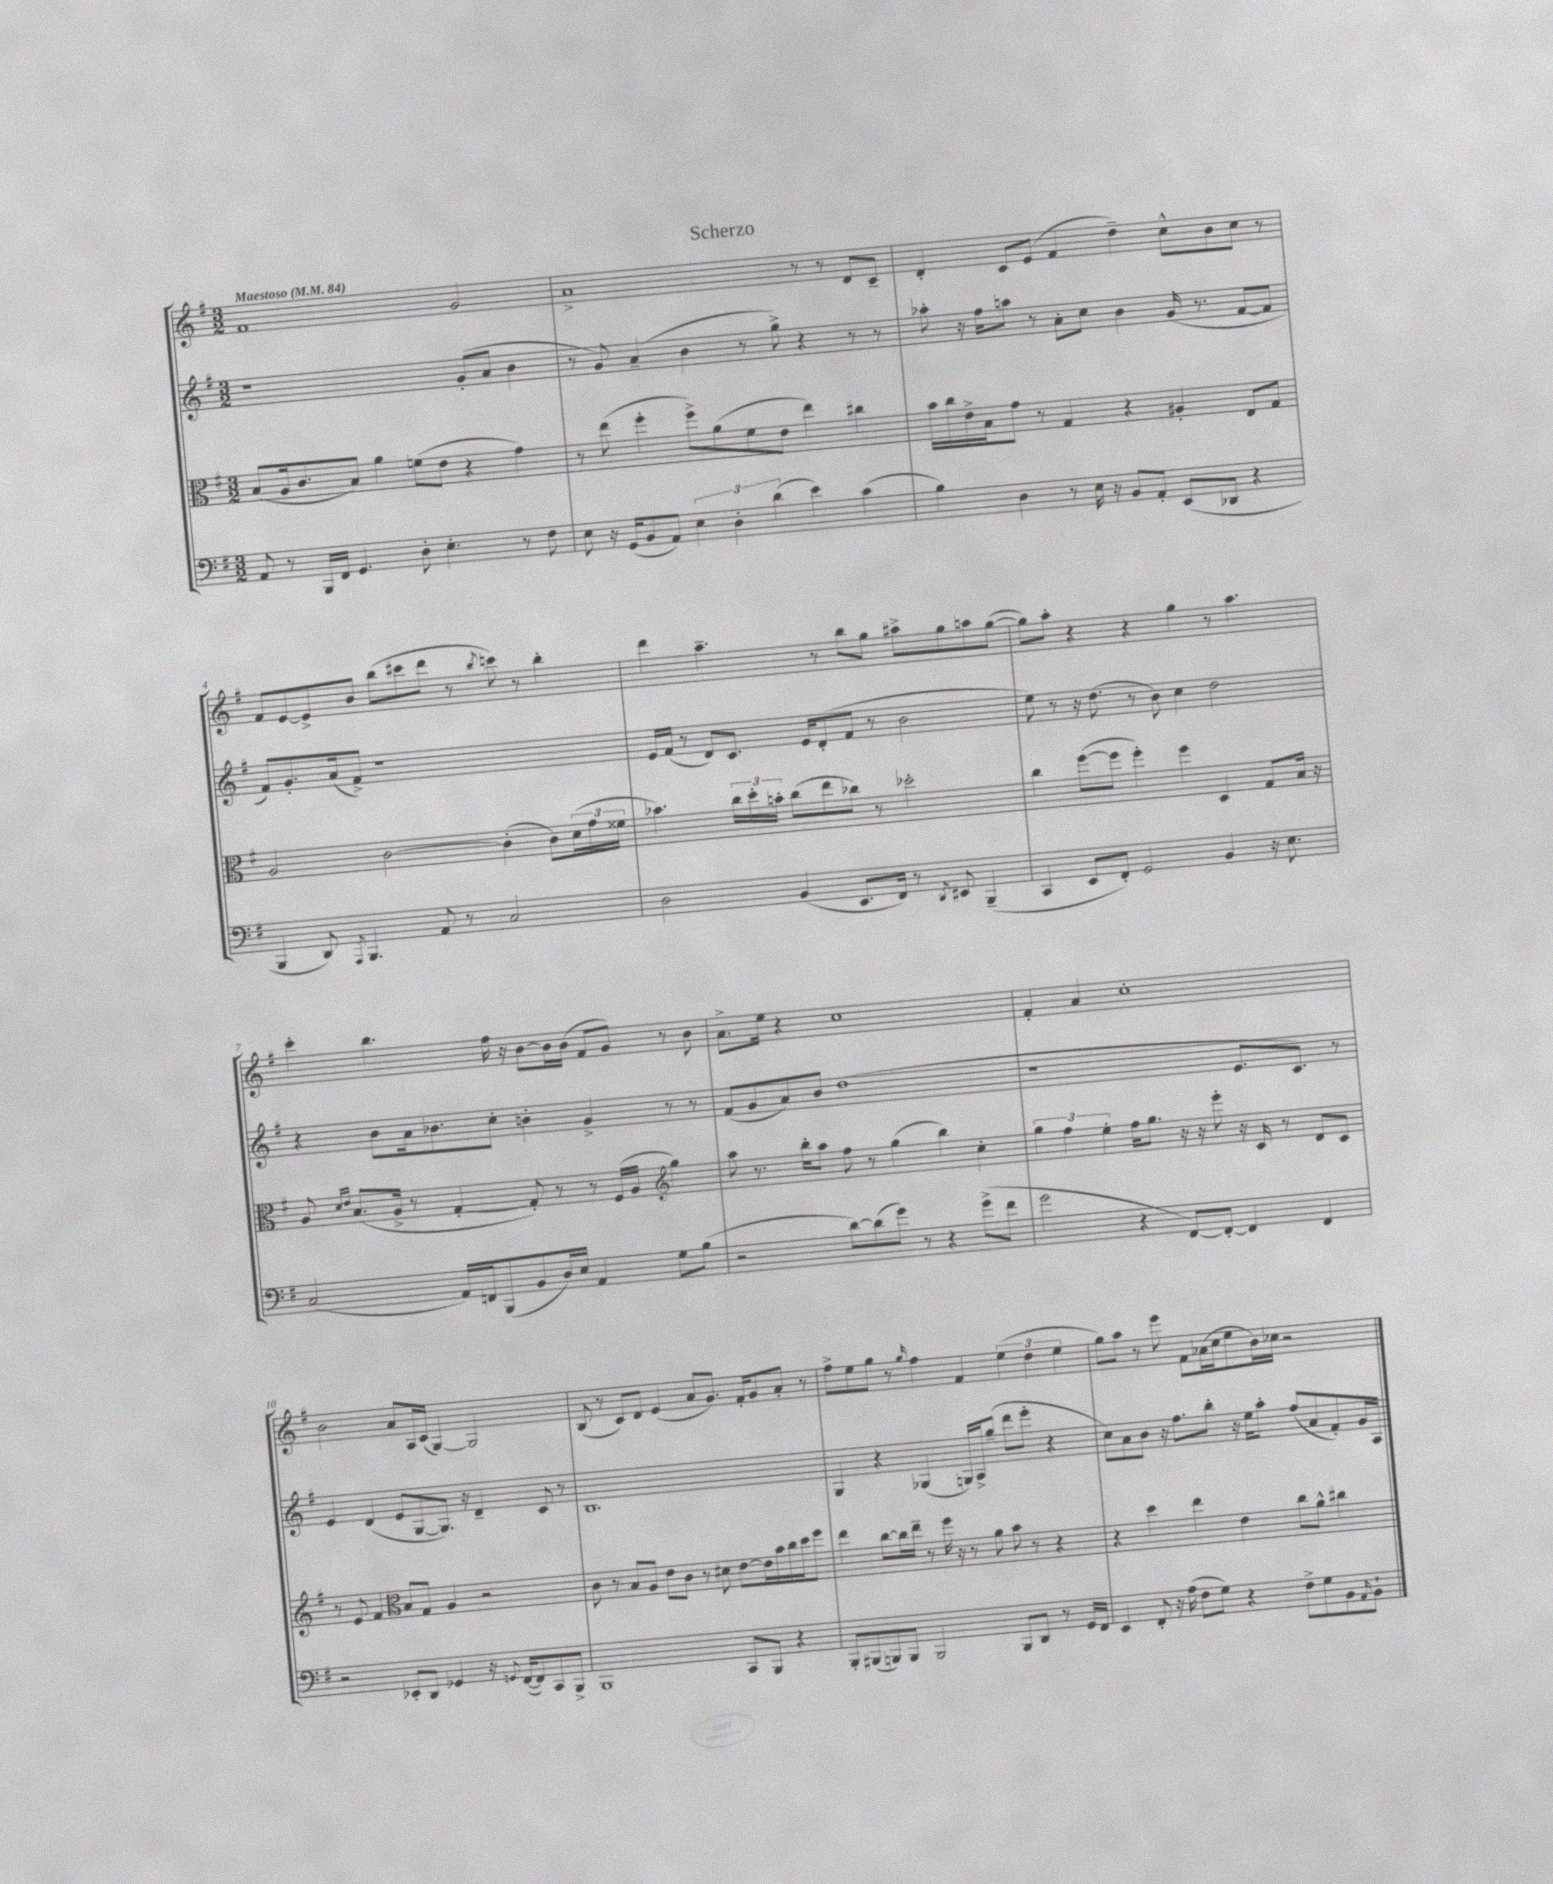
\header { title = "Scherzo" }
<<
\new StaffGroup <<
\new Staff = "s0" {
    \clef treble \key g \major \numericTimeSignature \time 3/2 \tempo "Maestoso" 4 = 84
    fis'1 g'2 |
    a'1-> r8 r8 d'8 c'8-- |
    d'4-. c'8 e'8( fis'4 d''4--) c''8-^ b'8 c''8 r8 |
    fis'8 e'8~ e'8-> b'8 b''8( cis'''8 d'''8 r8 \acciaccatura { b''8 } c'''8) r8 b''4-. |
    d'''4 a''4.-- r8 b''8 g''8 ais''8-> g''8 a''8 g''8~( |
    g''8) a''8-. r4 r4 g''4 r8 a''4. |
    c'''4-. b''4. fis''16 r16 b'8~ b'16 b'16( fis'8 g'8) r8 b'8 |
    a'8.-> e''16 r4 c''1 |
    fis'4-. a'4 c''1-. |
    b'2 a'8 a16 c'16( g4~) g2 |
    b8( r8 c'8) d'8 e'4( a'8 g'8.) fis'16-. g'8 a'8-. r8 |
    fis''8-> e''8 g''8 r8 \grace { g''16 } fis''4 fis'4 \tuplet 3/2 { e''4( d''4 e''4 } |
    g''8) a''8 r8 e'''8 fis'8 aes'16( c''16 e''8 b'16) ces''16 r2 \bar "|." |
}
\new Staff = "s1" {
    \clef treble \key g \major \numericTimeSignature \time 3/2
    r1 g'8-.( a'8 b'4 |
    r8 g'8) a'4--( b'4 r8 g''8->) r4 r8 r8 |
    aes''8-. r16 fis''16 a''8 r8 a'8-. c''8 b'4 g'16( r8. fis'8~ fis'8 |
    fis'8) g'8.-. a'16( fis'8->) r1 |
    e'16 fis'16( r8 d'8) c'8. e'16 d'8-.( fis'8 r8 b'2 |
    e''8) r8 r16 d''8.( r8 b'8) c''4 d''2 |
    r4 b'8 a'16 bes'8. c''8-. b'4-. g'4-> r8 r8 |
    fis'8( g'8 a'8) b'8 d''1( |
    r1 e'8. c'8.) r8 |
    e'4 d'4( e'8 g8~ g8.) r16 d'4-- c'8 r8 |
    b1. |
    g4 r4 ges4( g16) a16-> g''8--( d'''8 e'''8-. r4 |
    c''8) a'8 b'8 r16 fis''8. b''8-. r16 e''16 a''8-. fis''8( a'8 fis'8-.) g'16 a16 \bar "|." |
}
\new Staff = "s2" {
    \clef alto \key g \major \numericTimeSignature \time 3/2
    b8( a16 c'8. b8) a'4 f'8( e'8 r4 g'4) |
    r8 e''8( fis''4-. fis''8->) a'8( fis'8 e'8 e''4) cis''4 |
    b'16 c''16 e'16-> b16 g'8 r8 g4 r4 ais4-. e8 g8 |
    a2 c'2~ c'4-.( c'8) \tuplet 3/2 { d'16( g'16 fisis'16 } |
    bes'4.) \tuplet 3/2 { c''16 d''16-. b'16-. } c''8( e''8 ces''8) r8 des''2-. |
    c''4 fis''8~( fis''8 fis''4-.) fis''4 d4 g8 b16 r16 |
    a8 \grace { d'16 e'16 } b8.( a16-> r8 g4~-. g8-.) r8 r8 fis16( a16 \clef treble g''4) |
    a''8 r8. b''16-. a''8 fis''8 r8 g''4( b''4) c''4-. |
    \tuplet 3/2 { g''4 fis''4 e''4-. } fis''16 g''8. r16 r16 e'''8-. r16 c'16 r8 d'8 c'8 |
    r8 e'8 fis'4 \clef alto b8 g8 a4 r2 |
    c'8 r8 b8 a8 e'8 c'8 r8 dis'8 e'8~ e'16 b'16 c''16 d''16 fis''8 |
    e''4 c''8~ c''16 e''16-- r8 fis''16 r16 r8 a'8 b'8 r8 r4 |
    r4 d''4 e''4 e'4 c''8 a'8-^ cis''4 \bar "|." |
}
\new Staff = "s3" {
    \clef bass \key g \major \numericTimeSignature \time 3/2
    a,8 r8 b,,16 fis,16 g,4. d8-. e4.-. r8 fis8 |
    e8 r16 g,16( b,8 a,8) \tuplet 3/2 { e4 d4-. d'4( } e'4) c'4( |
    b4) d4 r8 e16 r16 b,8 a,8-. e,8( des,8 r4 |
    b,,4 d,8) \acciaccatura { a,,8 } b,,4. a,8 r8 c2 |
    d2 b,4( e,8. fis,16) r8 \acciaccatura { d,8 } eis,8 b,,4--( |
    c,4 e,8 fis,8-.) g,2 b,4 r16 e8. |
    c2( a,16) f,16 b,,8( b,8 d16) e16 a,4 g8 b8( |
    r2 d'8~) d'8( g'8) r8 r4 g'8->( fis'8 |
    g'2 r4 fis,8~) fis,8~-. fis,4 fis,4 |
    r2 ees,8-. d,8 ges,4 r16 \appoggiatura { g,8 } fis,16~( fis,8) c,8 b,,8-> |
    b,,1 c,8 b,,8 r4 |
    b,,8-. bis,,8( b,,8) b,,8 b,,2 b,,8 d,8 r8 g,16 fis,16 |
    e,4 fis,8-. r16 a16( fis8 g8) r4 fis8-> g8 b,8 \grace { a,16 } b,8-! \bar "|." |
}
>>
>>
